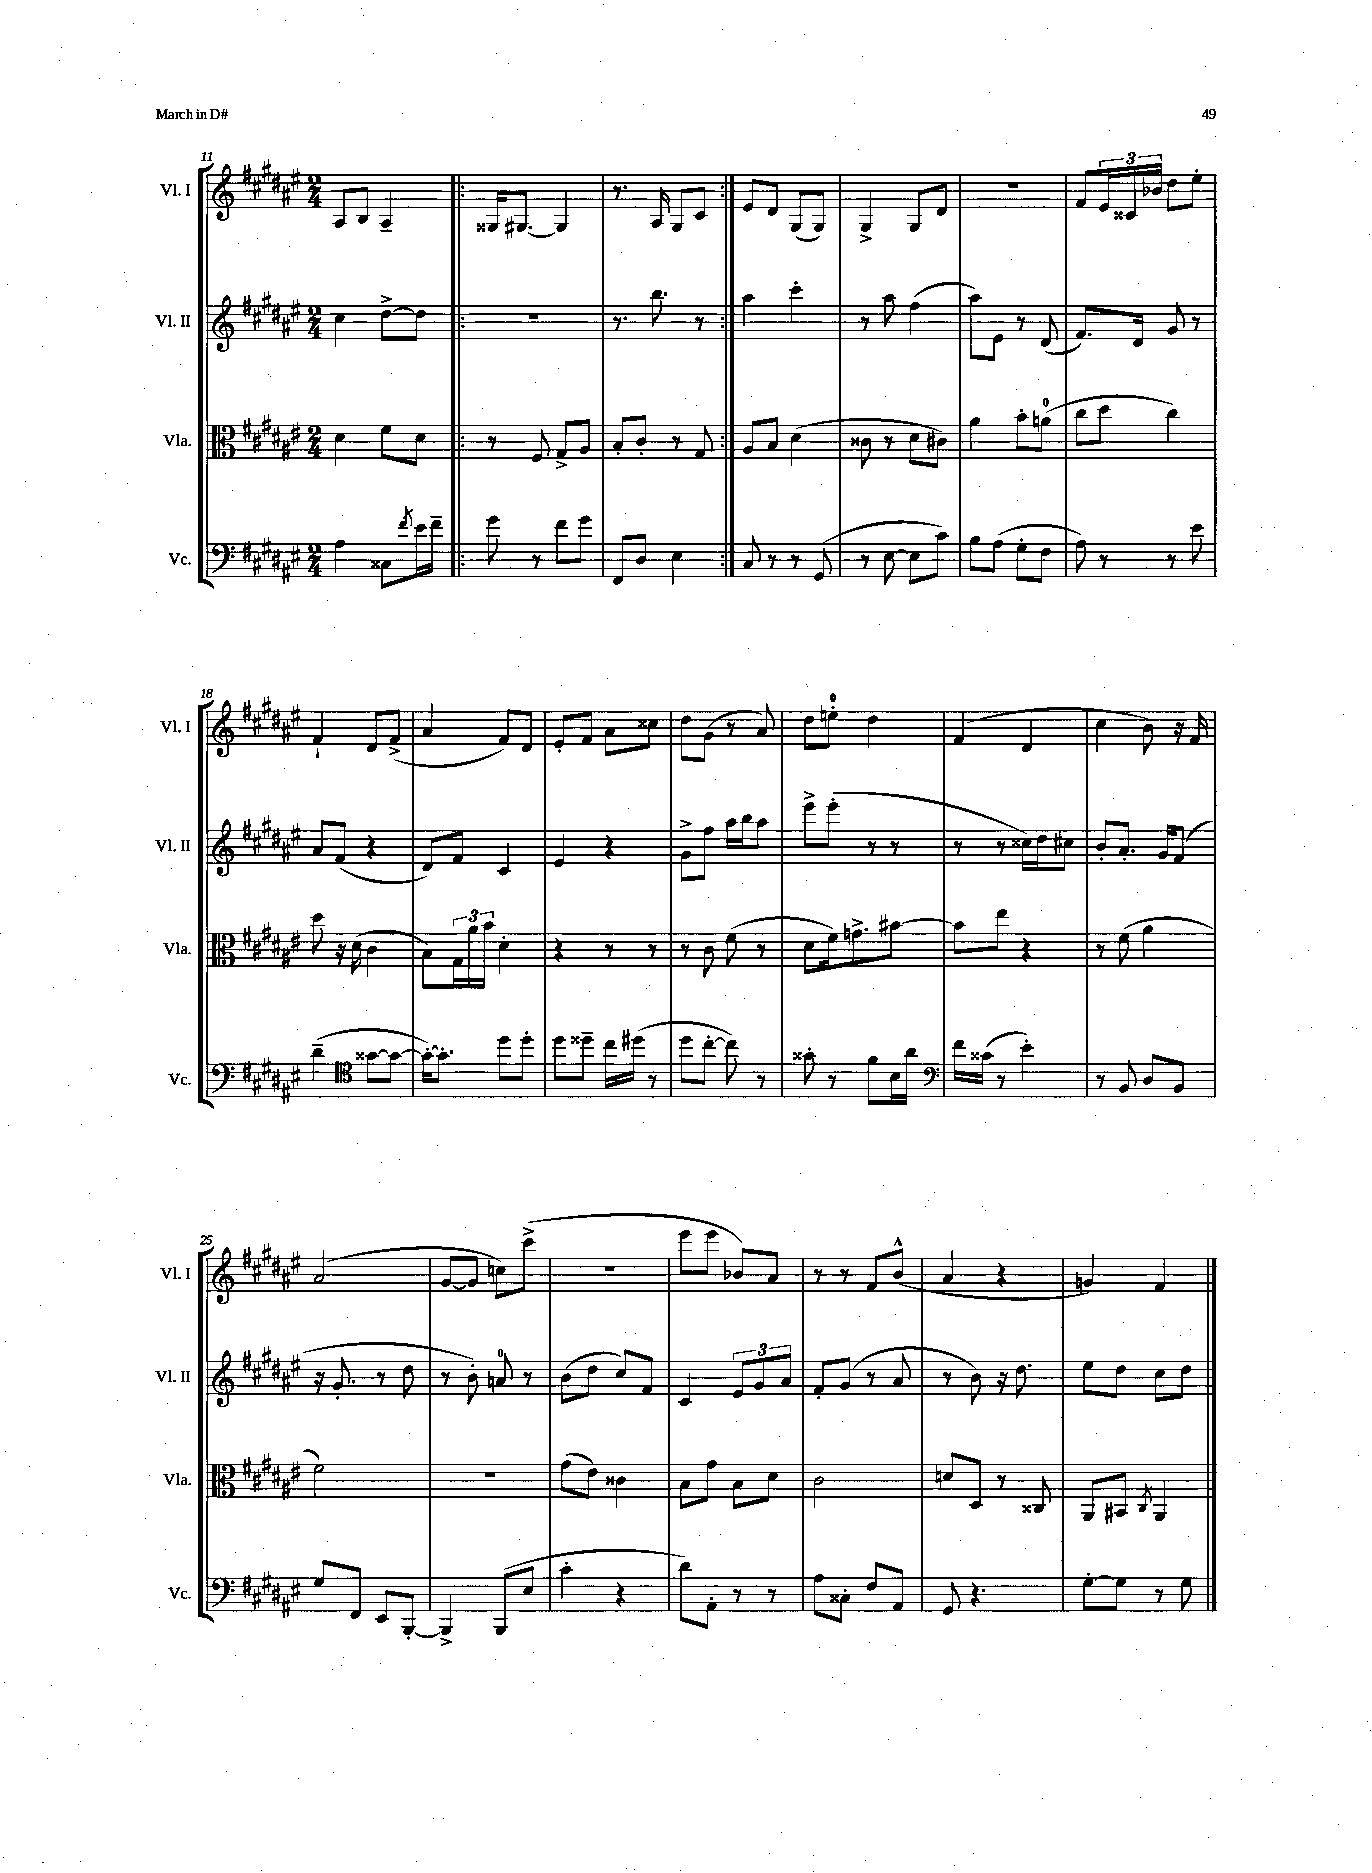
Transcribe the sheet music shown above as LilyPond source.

<<
\new StaffGroup <<
\new Staff = "s0" \with { instrumentName = "Vl. I" shortInstrumentName = "Vl. I" } {
    \clef treble \key fis \major \numericTimeSignature \time 2/4
    ais8 b8 ais4-- |
    \repeat volta 2 { gisis16 gis8.~ gis4 |
    r8. ais16 gis8 cis'8 | }
    eis'8 dis'8 gis8( gis8) |
    gis4-> gis8 dis'8 |
    r2 |
    fis'8 \tuplet 3/2 { eis'16 cisis'16 bes'16 } dis''8 eis''8-. |
    fis'4-! dis'8 fis'8->( |
    ais'4 fis'8) dis'8 |
    eis'8-. fis'8 ais'8 cisis''8 |
    dis''8 gis'8( r8 ais'8) |
    dis''8 e''8-0-. dis''4 |
    fis'4( dis'4 |
    cis''4 b'8) r16 fis'16 |
    ais'2( |
    gis'8~ gis'8 c''8) cis'''8->( |
    R2 |
    eis'''8 eis'''8 bes'8) ais'8 |
    r8 r8 fis'8 b'8-^( |
    ais'4 r4 |
    g'4) fis'4 \bar "|." |
}
\new Staff = "s1" \with { instrumentName = "Vl. II" shortInstrumentName = "Vl. II" } {
    \clef treble \key fis \major \numericTimeSignature \time 2/4
    cis''4 dis''8~-> dis''8 |
    \repeat volta 2 { R2 |
    r8. b''8. r8 | }
    ais''4 cis'''4-. |
    r8 ais''8 fis''4( |
    ais''8) eis'8 r8 dis'8( |
    fis'8.) dis'16 gis'8 r8 |
    ais'8 fis'8( r4 |
    dis'8) fis'8 cis'4 |
    eis'4 r4 |
    gis'8-> fis''8 ais''16 b''16 ais''8 |
    eis'''8-> eis'''8-.( r8 r8 |
    r8 r8 cisis''16) dis''16 cis''8 |
    b'8-. ais'8.-. gis'16 fis'8( |
    r16 gis'8.-. r8 dis''8 |
    r8 b'8-.) a'8-0 r8 |
    b'8( dis''8 cis''8) fis'8 |
    cis'4 \tuplet 3/2 { eis'8 gis'8 ais'8 } |
    fis'8-. gis'8( r8 ais'8 |
    r8 b'8) r16 dis''8. |
    eis''8 dis''8 cis''8 dis''8 \bar "|." |
}
\new Staff = "s2" \with { instrumentName = "Vla." shortInstrumentName = "Vla." } {
    \clef alto \key fis \major \numericTimeSignature \time 2/4
    dis'4 fis'8 dis'8 |
    \repeat volta 2 { r8 fis8 gis8-> ais8 |
    b8-. cis'8-. r8 gis8 | }
    ais8 b8 dis'4( |
    cisis'8 r8 dis'8 cis'8) |
    ais'4 b'8-. a'8-0( |
    cis''8 dis''8 cis''4) |
    dis''8 r16 dis'16( cis'4 |
    b8) \tuplet 3/2 { gis16 ais'16 b'16 } dis'4-. |
    r4 r8 r8 |
    r8 cis'8 fis'8( r8 |
    dis'8 fis'16) g'8.-> bis'8~ |
    bis'8 eis''8 r4 |
    r8 fis'8( ais'4 |
    fis'2) |
    R2 |
    gis'8( eis'8) cisis'4 |
    b8 gis'8 b8 dis'8 |
    cis'2 |
    d'8 dis8 r8 cisis8 |
    ais,8 bis,8 \acciaccatura { cis8 } ais,4 \bar "|." |
}
\new Staff = "s3" \with { instrumentName = "Vc." shortInstrumentName = "Vc." } {
    \clef bass \key fis \major \numericTimeSignature \time 2/4
    ais4 cisis8 \acciaccatura { fis'8 } eis'16 fis'16-- |
    \repeat volta 2 { gis'8 r8 fis'8 gis'8 |
    fis,8 dis8 eis4 | }
    cis8 r8 r8 gis,8( |
    r8 eis8~ eis8 cis'8) |
    b8 ais8( gis8-. fis8 |
    ais8) r8 r8 eis'8 |
    dis'4--( \clef tenor gisis'8~ gisis'8~ |
    gisis'16~-.) gisis'8.-. dis''8 dis''8-. |
    dis''8 disis''8-- cis''16 dis''16( r8 |
    dis''8 cis''8~-. cis''8) r8 |
    gisis'8-. r8 fis'8 b16 ais'16 |
    \clef bass fis'16 cisis'16( r8 eis'4-.) |
    r8 b,8 dis8 b,8 |
    gis8 fis,8 eis,8 b,,8~-. |
    b,,4-> b,,8( eis8 |
    cis'4-. r4 |
    dis'8) ais,8-. r8 r8 |
    ais8 cisis8-. fis8 ais,8 |
    gis,8 r4. |
    gis8~-. gis8 r8 gis8 \bar "|." |
}
>>
>>
\layout { \context { \Score currentBarNumber = #11 } }
